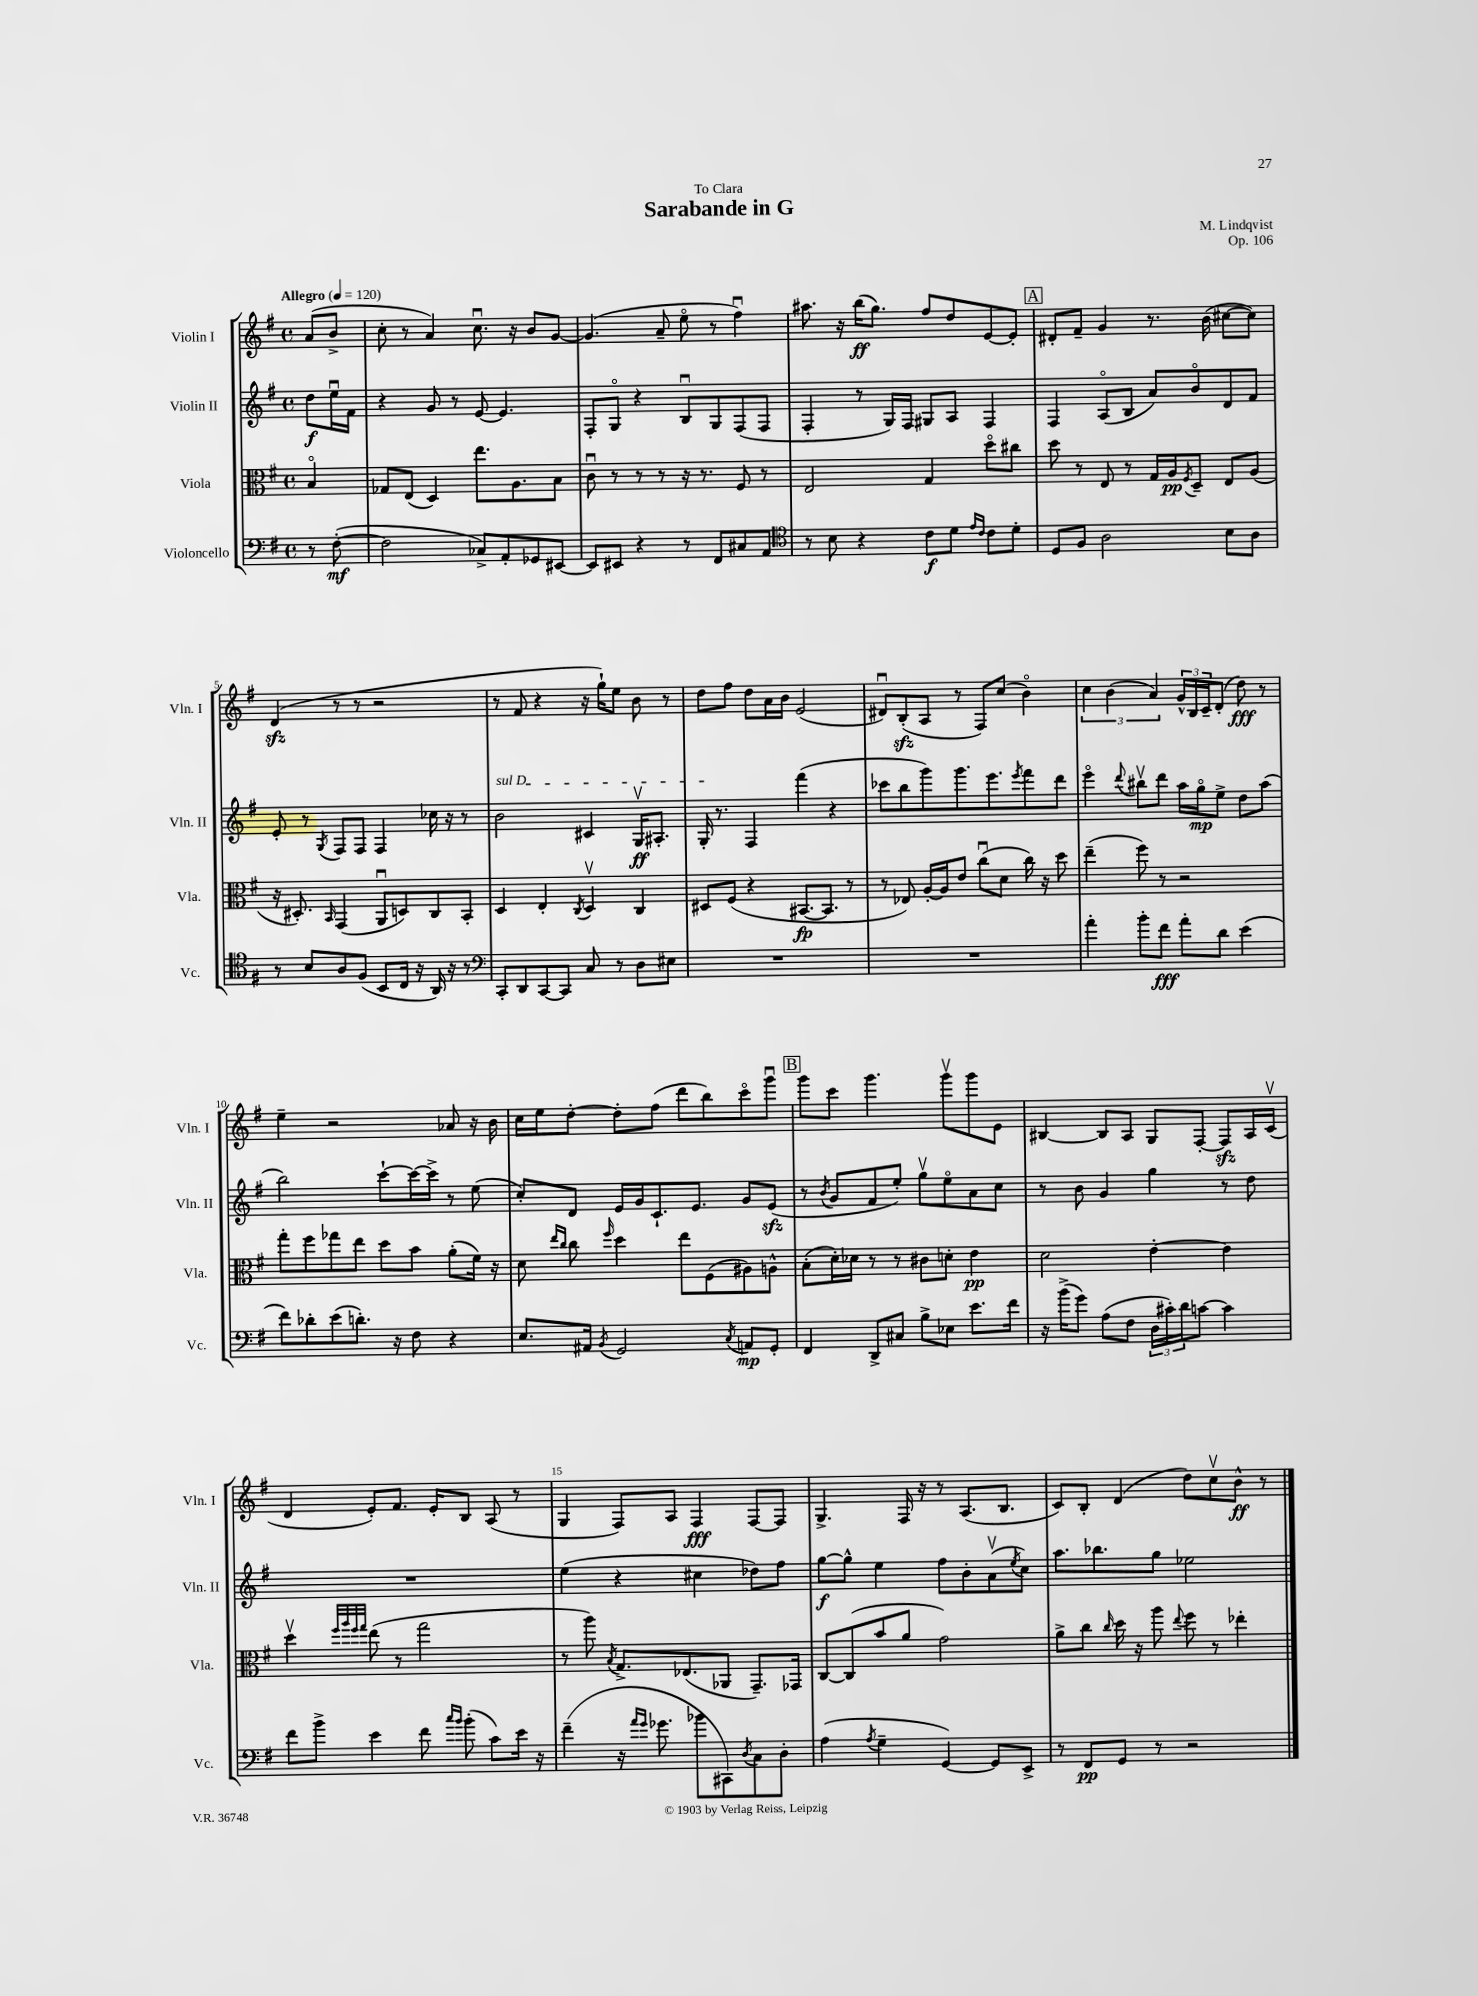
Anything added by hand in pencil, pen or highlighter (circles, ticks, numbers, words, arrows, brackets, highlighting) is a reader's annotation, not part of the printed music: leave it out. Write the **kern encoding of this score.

**kern	**kern	**kern	**kern
*staff4	*staff3	*staff2	*staff1
*clefF4	*clefC3	*clefG2	*clefG2
*k[f#]	*k[f#]	*k[f#]	*k[f#]
*M4/4	*M4/4	*M4/4	*M4/4
*met(c)	*met(c)	*met(c)	*met(c)
*MM120	*MM120	*MM120	*MM120
8r	4Bo/	8dd\L	(8a/L
([8F#'\	.	16eeu\L	8b^/J
.	.	16f#\JJ	.
=	=	=	=
2F#\]	8G-/L	4r	8cc'\
.	(8E/J	.	8r
.	4D/)	8g/	4a/)
.	.	8r	.
8C-^/L)	8.ee\L	[8e/	8.ccu\
8AA'/	.	4.e/]	.
.	8.A\	.	16r
8GG-/	.	.	8b/L
[8EE#/J	8B\J	.	[8g/J
=	=	=	=
8EE#/]L	8cu\	8F#'/L	(4.g/]
8EE#/J	8r	8Go/J	.
4r	8r	4r	.
.	8r	.	8a~/
8r	16r	8Bu/L	8eeo\
.	8.r	.	.
8FF#/L	.	8G/	8r
8C#/	8F#/	(8F#/	4ff#u\)
8AA/J	8r	8F#/J	.
=	=	=	=
*clefC4	*	*	*
8r	2E/	4F#'/	8.aa#\
8B\	.	.	.
.	.	.	16r
4r	.	8r	(16bb\LK
.	.	.	8.gg\J)
.	.	16G/LL)	.
.	.	16F#/JJ	.
8c\L	4G/	8G#/L	8ff#/L
8d\J	.	8A/J	8dd/
16qqe/LL	.	.	.
16qqc/JJ	.	.	.
8c\L	8ddo\L	4F#/	[8e/
8d'\J	8cc#\J	.	8e'/]J
=	=	=	=
8D/L	8dd\	4F#/	8d#'/L
8F#/J	8r	.	8f#~/J
2A\	8E/	(8Ao/L	4g/
.	8r	8B/J	.
.	16G/LL	8a/L)	8.r
.	16A/J	.	.
.	8qF#/	.	.
.	8D~/J	8bo/	.
.	.	.	(16b\
8B\L	8E/L	8d/	[8cc#\L
8A\J	(8A/J	8f#/J	8cc#\]J)
=	=	=	=
8r	16r	8e'/	(4d/
.	8.D#'/)	.	.
8B/L	.	8r	.
.	16qqBB/	8qG/	.
8A/	(4GG/	8F#/L	8r
(8F#/J	.	8F#/J	8r
8BB/L	8AAu/L	4F#/	2r
16C/Jk	8D/)	.	.
16r	.	.	.
16AA/)	8C/	16cc-\	.
16r	.	16r	.
8r	8BB'/J	8r	.
=	=	=	=
*clefF4	*	*	*
8CC'/L	4D/	2b\	8r
8DD/	.	.	8f#/
[8CC/	4E'/	.	4r
8CC/]J	.	.	.
.	8qC/	.	.
8C/	4Dv/	4c#/	16r
.	.	.	16gg`\LK)
8r	.	.	8ee\J
8D\L	4C/	16Gv/LK	8b\
.	.	8.A#'/J	.
8E#\J	.	.	8r
=	=	=	=
1r	8D#/L	16G'/	8dd\L
.	.	8.r	.
.	(8F#/J	.	8ff#\J
.	4r	4F#/	8dd\L
.	.	.	16a\L
.	.	.	16b\JJ
.	[8.BB#/L	(4fff#\	(2e/
.	8.BB#/]J	.	.
.	.	4r	.
.	8r	.	.
=	=	=	=
1r	8r	8ccc-\L	8d#u/L)
.	8E-/)	8bb\	(8B'/
.	[16A'/LL	8ggg\)	8A/J
.	16A/]J	.	.
.	8e/J	8.ggg\	8r
.	(8ccu\L	.	8F#/L)
.	.	8.eee\	.
.	8d\J	.	(8cc/J
.	.	8qeee/	.
.	16cc\)	8fff#\	4bo\)
.	16r	.	.
.	8dd\	8ddd\J	.
=	=	=	=
4a'\	(4ee~\	4eeeo\	6cc\
.	.	.	(6b\
.	.	8qqddd/	.
8b'\L	8ff#\)	8bb#v\L	.
.	.	.	6a/)
8f#\J	8r	8ddd\J	.
8a'\L	2r	16aa\LL	24g^^/LL
.	.	.	24B/
.	.	16ggo\J	.
.	.	.	24c~/J
8d\J	.	8ee^\J	(8d'/J
(4e\	.	8dd\L	8dd\)
.	.	(8aa\J	8r
=	=	=	=
8f#\L)	8gg'\L	2bb\)	4ee~\
8d-'\	8ff#\	.	.
(8e\	8gg-\	.	2r
8.d'\J)	8ee\J	.	.
.	8dd\L	[8ccc`\L	.
16r	.	.	.
8F#\	8b\J	16ccc\_L	.
.	.	16ccc^\]JJ	.
4r	(8a'\L	8r	8a-/
.	16f#\Jk)	(8ee\	16r
.	16r	.	16b\
=	=	=	=
8.E/L	8d\	8cc'/L)	16cc\LL
.	.	.	16ee\J
.	16qqee/LL	.	.
.	16qqcc/JJ	.	.
.	8cc\	8d/J	[8dd'\J
16AA#/Jk	.	.	.
8qBB/	16qqff#/	.	.
2GG/	4dd\	16e/LL	8dd'\]L
.	.	16g/J	.
.	.	8.c`/	(8ff#\J
.	8ee\L	.	8ddd\L
.	.	8.e/J	.
.	(8F#\	.	8bb\)
8qC/	.	.	.
8AA/L	8A#\)	8g/L	8ccco\
8GG'/J	8A^^\J	(8e/J	8gggu\J
=	=	=	=
4FF#/	(8B'\L	8r	8ggg\L
.	.	8qb/	.
.	16d'\L)	8g/L	8ccc\J
.	16d-\JJ	.	.
8DD^/L	8r	8f#/	4.ggg\
8C#/J	8r	8ee'/J)	.
8B^\L	8c#\L	8ggv\L	.
8E-\J	8d'\J	8eeo\	8gggv\L
8.e\L	4e\	8a\	8ggg\
.	.	8cc\J	8e\J
16f#\Jk	.	.	.
=	=	=	=
16r	2d\	8r	[4B#/
(16b^\LK	.	.	.
8g\J)	.	8b\	.
(8A\L	.	4g/	8B#/]L
8F#\J	.	.	8A/J
24D\LL	[4e'\	4gg\	8G/L
24c#'\)	.	.	.
24d\J	.	.	.
[8c\J	.	.	[8F#'/J
4c\]	4e\]	8r	8F#/]L
.	.	8dd\	16A/L
.	.	.	(16cv/JJ
=	=	=	=
8f#\L	4ddv\	1r	4d/
8b^\J	.	.	.
.	32qqff#/LLL	.	.
.	32qqaa/	.	.
.	32qqff#/	.	.
.	32qqgg/JJJ	.	.
4e\	(8ee\	.	8e'/L)
.	8r	.	8.f#/J
8f#\	2gg\	.	.
.	.	.	16e'/LK
16qqcc/LL	.	.	.
16qqb/JJ	.	.	.
(8b'\	.	.	8B/J
8c\L)	.	.	(8A/
16e\Jk	.	.	8r
16r	.	.	.
=	=	=	=
(4f#~\	8r	(4ee\	4G/
.	8aa\)	.	.
.	8qB/	.	.
16r	8.G^/L	4r	8F#/L)
16qqa/LL	.	.	.
16qqg/JJ	.	.	.
8.g-\	.	.	.
.	.	.	8A/J
.	(8.E-/	.	.
8b-\L	.	4cc#\	4F#/
8CC#\)	8AA-/J	.	.
8qD/	.	.	.
8C\	8.GG~/L)	8dd-\L)	[8F#/L
8D'\J	.	8ff#\J	8F#/]J
.	16GG-/Jk	.	.
=	=	=	=
(4A\	[8C/L	[8gg\L	4.G^/
.	(8C/]	8gg^^\]J	.
8qA/	.	.	.
4G~\	8b/	4ee\	.
.	8a/J	.	16F#/
.	.	.	16r
[4GG/)	2g\)	8ff#\L	8r
.	.	8b'\	(8.A/L
8GG/]L	.	(8av\	.
.	.	.	8.B/J
.	.	8qee/	.
8EE^/J	.	8cc\J)	.
=	=	=	=
8r	8a^\L	8.aa\L	8c/L)
8FF#/L	8cc\J	.	8B'/J
.	.	8.bb-\	.
.	16qqcc/	.	.
8GG/J	16dd\	.	(4d/
.	16r	.	.
8r	8aa\	8gg\J	.
.	8qqee/	.	.
2r	8ff#\	2ee-\	8dd\L)
.	8r	.	8ccv\
.	4ee-'\	.	8b^^\J
.	.	.	8r
==	==	==	==
*-	*-	*-	*-
